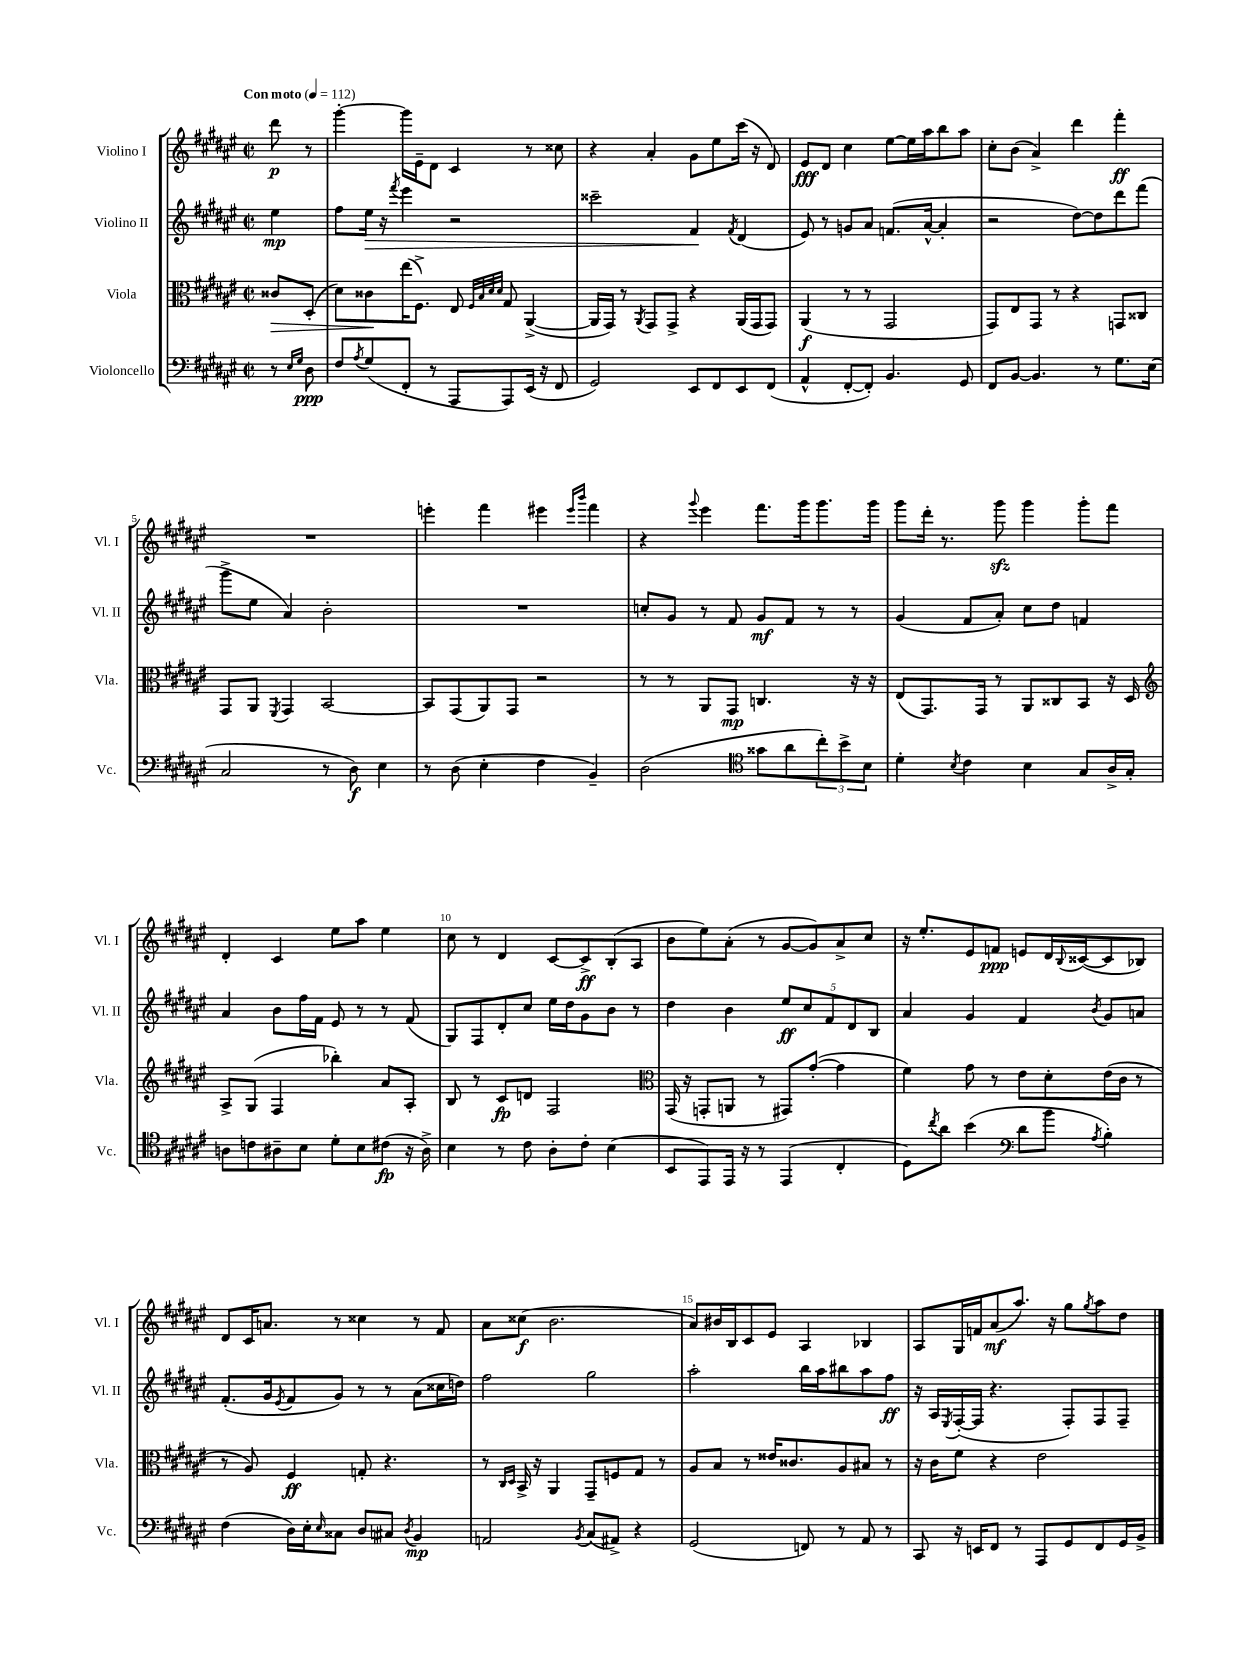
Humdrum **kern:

**kern	**dynam	**kern	**dynam	**kern	**dynam	**kern	**dynam
*part4	*part4	*part3	*part3	*part2	*part2	*part1	*part1
*staff4	*staff4	*staff3	*staff3	*staff2	*staff2	*staff1	*staff1
*I"Violoncello	*	*I"Viola	*	*I"Violino II	*	*I"Violino I	*
*I'Vc.	*	*I'Vla.	*	*I'Vl. II	*	*I'Vl. I	*
*clefF4	*	*clefC3	*	*clefG2	*	*clefG2	*
*k[f#c#g#d#a#e#]	*	*k[f#c#g#d#a#e#]	*	*k[f#c#g#d#a#e#]	*	*k[f#c#g#d#a#e#]	*
*M2/2	*	*M2/2	*	*M2/2	*	*M2/2	*
*met(c|)	*	*met(c|)	*	*met(c|)	*	*met(c|)	*
*MM112	*	*MM112	*	*MM112	*	*MM112	*
=	=	=	=	=	=	=	=
!	!	!	!	!	!	!LO:TX:a:B:t=Con moto	!
!	!	!	!LO:HP:b	!	!	!	!
8r	.	8c##X/L	>	4ee#\	mp	8ddd#\	p
16qqE#/LL	.	.	.	.	.	.	.
16qqG#/JJ	.	.	.	.	.	.	.
8D#\	ppp	(8D#'/J	.	.	.	8r	.
=1	=1	=1	=1	=1	=1	=1	=1
8F#/L	.	8d#\L)	.	8ff#\L	.	[4ggg#'\	.
8qA#/	.	.	.	.	.	.	.
!	!	!	!	!	!LO:HP:b	!	!
(8G#/	.	8c##X\	.	16ee#\Jk	>	.	.
.	.	.	.	16r	.	.	.
.	.	.	.	8qfff#/	.	.	.
8FF#'/J	.	(16ee#\K	]	4eee#\	.	16ggg#\LL]	.
.	.	8.F#^\J)	.	.	.	16e#~\J	.
8r	.	.	.	.	.	8d#\J	.
8AAA#/L	.	8E#/	.	2r	.	4c#/	.
.	.	32qqF#/LLL	.	.	.	.	.
.	.	32qqB/	.	.	.	.	.
.	.	32qqd#/	.	.	.	.	.
.	.	32qqd#/JJJ	.	.	.	.	.
8AAA#/)	.	8G#/	.	.	.	.	.
(16EE#/Jk	.	([4AA#^/	.	.	.	8r	.
16r	.	.	.	.	.	.	.
8FF#/	.	.	.	.	.	8cc##X\	.
=2	=2	=2	=2	=2	=2	=2	=2
2GG#/)	.	16AA#/LL]	.	2ccc##X~\	.	4r	.
.	.	16GG#/JJ)	.	.	.	.	.
.	.	8r	.	.	.	.	.
.	.	8qAA#/	.	.	.	.	.
.	.	8GG#/L	.	.	.	4a#'/	.
.	.	8GG#^/J	.	.	.	.	.
8EE#/L	.	4r	.	4f#/	.	8g#\L	.
8FF#/	.	.	.	.	.	8ee#\	.
.	.	.	.	8qf#/	.	.	.
8EE#/	.	(16AA#/LL	.	(4d#/	]	(16ccc#\Jk	.
.	.	16GG#/J	.	.	.	16r	.
(8FF#/J	.	8GG#/J)	.	.	.	8d#/)	.
=3	=3	=3	=3	=3	=3	=3	=3
4AA#^^/	.	(4AA#/	f	8e#/)	.	8e#/L	fff
.	.	.	.	8r	.	8d#/J	.
[8FF#'/L	.	8r	.	8gn/L	.	4cc#\	.
8FF#'/J])	.	8r	.	8a#/J	.	.	.
4.BB/	.	2GG#/	.	(8.fn/L	.	[8ee#\L	.
.	.	.	.	.	.	16ee#\L]	.
.	.	.	.	[16a#^^/Jk	.	16aa#\J	.
.	.	.	.	4a#'/]	.	8bb\	.
8GG#/	.	.	.	.	.	8aa#\J	.
=4	=4	=4	=4	=4	=4	=4	=4
8FF#/L	.	8GG#/L)	.	2r	.	8cc#'\L	.
[8BB/J	.	8E#/	.	.	.	(8b\J	.
4.BB/]	.	8GG#/J	.	.	.	4a#^/)	.
.	.	8r	.	.	.	.	.
.	.	4r	.	[8dd#\L)	.	4ddd#\	.
8r	.	.	.	8dd#\]	.	.	.
8.G#\L	.	8GGn/L	.	8ddd#\	.	4fff#'\	ff
.	.	8C##X/J	.	(8fff#\J	.	.	.
(16E#\Jk	.	.	.	.	.	.	.
!!LO:LB:g=z
=5	=5	=5	=5	=5	=5	=5	=5
2C#/	.	8GG#/L	.	8ggg#^\L	.	1r	.
.	.	8AA#/J	.	8ee#\J	.	.	.
.	.	8qFF#/	.	.	.	.	.
.	.	4GG#/	.	4a#/)	.	.	.
8r	.	[2BB/	.	2b'\	.	.	.
8D#\)	f	.	.	.	.	.	.
4E#\	.	.	.	.	.	.	.
=6	=6	=6	=6	=6	=6	=6	=6
8r	.	8BB/L]	.	1r	.	4eeen'\	.
(8D#\	.	(8GG#/	.	.	.	.	.
4E#'\	.	8AA#/)	.	.	.	4fff#\	.
.	.	8GG#/J	.	.	.	.	.
4F#\	.	2r	.	.	.	4eee#X\	.
.	.	.	.	.	.	16qqeee#/LL	.
.	.	.	.	.	.	16qqbbb/JJ	.
4BB~/)	.	.	.	.	.	4fff#\	.
=7	=7	=7	=7	=7	=7	=7	=7
(2D#\	.	8r	.	8ccn'/L	.	4r	.
.	.	8r	.	8g#/J	.	.	.
.	.	.	.	.	.	8qqggg#/	.
.	.	8AA#/L	.	8r	.	4eee#\	.
.	.	8GG#/J	mp	8f#/	.	.	.
*clefC4	*	*	*	*	*	*	*
8g##X\L	.	4.Cn/	.	8g#/L	mf	8.fff#\L	.
8a#\	.	.	.	8f#/J	.	.	.
.	.	.	.	.	.	16ggg#\k	.
12cc#'\)	.	.	.	8r	.	8.ggg#\	.
12b^\	.	.	.	.	.	.	.
.	.	16r	.	8r	.	.	.
12B\J	.	.	.	.	.	.	.
.	.	16r	.	.	.	16ggg#\Jk	.
=8	=8	=8	=8	=8	=8	=8	=8
4d#'\	.	(8E#/L	.	(4g#/	.	8ggg#\L	.
.	.	8.GG#/)	.	.	.	16ddd#'\Jk	.
.	.	.	.	.	.	8.r	.
8qB/	.	.	.	.	.	.	.
4c#\	.	.	.	8f#/L	.	.	.
.	.	16GG#/Jk	.	.	.	.	.
.	.	8r	.	8a#'/J)	.	8ggg#zz\	.
4B\	.	8AA#/L	.	8cc#\L	.	4ggg#\	.
.	.	8C##X/	.	8dd#\J	.	.	.
8G#/L	.	8BB/J	.	4fn/	.	8ggg#'\L	.
16A#^/L	.	16r	.	.	.	8fff#\J	.
16G#'/JJ	.	16D#/	.	.	.	.	.
!!LO:LB:g=z
=9	=9	=9	=9	=9	=9	=9	=9
*	*	*clefG2	*	*	*	*	*
8An\L	.	8A#^/L	.	4a#/	.	4d#'/	.
8cn\	.	(8G#/J	.	.	.	.	.
8A#X~\	.	4F#/	.	8b\L	.	4c#/	.
8B\J	.	.	.	16ff#\L	.	.	.
.	.	.	.	16f#\JJ	.	.	.
8d#'\L	.	4bb-X'\)	.	8e#/	.	8ee#\L	.
8B\	.	.	.	8r	.	8aa#\J	.
(8c#X\J	fp	8a#/L	.	8r	.	4ee#\	.
16r	.	8A#'/J	.	(8f#/	.	.	.
16A#^\)	.	.	.	.	.	.	.
=10	=10	=10	=10	=10	=10	=10	=10
4B\	.	8B/	.	8G#/L)	.	8cc#\	.
.	.	8r	.	8F#/	.	8r	.
8r	.	8c#/L	fp	8d#'/	.	4d#/	.
8c#\	.	8dn/J	.	8cc#/J	.	.	.
8A#'\L	.	2F#/	.	16ee#\LL	.	[8c#/L	.
.	.	.	.	16dd#\J	.	.	.
8c#'\J	.	.	.	8g#\	.	8c#^/]	ff
(4B\	.	.	.	8b\J	.	(8B'/	.
.	.	.	.	8r	.	8A#/J	.
=11	=11	=11	=11	=11	=11	=11	=11
*	*	*clefC3	*	*	*	*	*
8BB/L	.	(16GG#/	.	4dd#\	.	8b\L	.
.	.	16r	.	.	.	.	.
8EE#/)	.	8GGn'/L	.	.	.	8ee#\)	.
16EE#/Jk	.	8AAn/J	.	4b\	.	(8a#'\J	.
16r	.	.	.	.	.	.	.
8r	.	8r	.	.	.	8r	.
(4EE#/	.	8GG#X/L)	.	10ee#/L	ff	[8g#/L	.
.	.	.	.	10cc#/	.	.	.
.	.	([8g#'/J	.	.	.	8g#/])	.
.	.	.	.	10f#/	.	.	.
4C#'/	.	4g#\]	.	.	.	8a#^/	.
.	.	.	.	10d#/	.	.	.
.	.	.	.	.	.	8cc#/J	.
.	.	.	.	10B/J	.	.	.
=12	=12	=12	=12	=12	=12	=12	=12
8D#\L)	.	4f#\)	.	4a#/	.	16r	.
.	.	.	.	.	.	8.ee#'/L	.
8qcc#/	.	.	.	.	.	.	.
8a#\J	.	.	.	.	.	.	.
(4b\	.	8g#\	.	4g#/	.	8e#/	.
.	.	8r	.	.	.	8fn/J	ppp
*clefF4	*	*	*	*	*	*	*
8d#\L	.	8e#\L	.	4f#/	.	8en/L	.
8b\J	.	8d#'\	.	.	.	16d#/L	.
.	.	.	.	.	.	8qqB/	.
.	.	.	.	.	.	([16c##X/J	.
8qA#/	.	.	.	8qb/	.	.	.
4B'\)	.	(16e#\L	.	8g#/L	.	8c##/]	.
.	.	16c#\JJ	.	.	.	.	.
.	.	8r	.	8an/J	.	8B-X/J)	.
!!LO:LB:g=z
=13	=13	=13	=13	=13	=13	=13	=13
(4F#\	.	8r	.	(8.f#'/L	.	8d#/L	.
.	.	8A#/)	.	.	.	16c#/K	.
.	.	.	.	16g#/k	.	8.an/J	.
.	.	.	.	8qe#/	.	.	.
16D#\LL)	.	4F#/	ff	8f#/	.	.	.
16E#'\J	.	.	.	.	.	.	.
16qqE#/	.	.	.	.	.	.	.
8C##X\J	.	.	.	8g#/J)	.	8r	.
8D#/L	.	8Gn'/	.	8r	.	4cc##X\	.
8C#X/J	.	4.r	.	8r	.	.	.
8qD#/	.	.	.	.	.	.	.
4BB/	mp	.	.	(8a#\L	.	8r	.
.	.	.	.	16cc##X\L	.	8f#/	.
.	.	.	.	16ddn\JJ)	.	.	.
=14	=14	=14	=14	=14	=14	=14	=14
2AAn/	.	8r	.	2ff#\	.	8a#\L	.
.	.	16qqC#/LL	.	.	.	.	.
.	.	16qqD#/JJ	.	.	.	.	.
.	.	16BB^/	.	.	.	(8cc##X\J	f
.	.	16r	.	.	.	.	.
.	.	4AA#/	.	.	.	2.b\	.
8qBB/	.	.	.	.	.	.	.
(8C#/L	.	8GG#~/L	.	2gg#\	.	.	.
8AA#X^/J)	.	8Fn/	.	.	.	.	.
4r	.	8G#/J	.	.	.	.	.
.	.	8r	.	.	.	.	.
=15	=15	=15	=15	=15	=15	=15	=15
(2GG#/	.	8A#/L	.	2aa#'\	.	8a#/L)	.
.	.	8B/J	.	.	.	16b#X/L	.
.	.	.	.	.	.	16B/J	.
.	.	8r	.	.	.	8c#/	.
.	.	16e##X/KL	.	.	.	8e#/J	.
.	.	8.c##X/	.	.	.	.	.
8FFn/)	.	.	.	16bb\LL	.	4A#/	.
.	.	.	.	16aa#\J	.	.	.
8r	.	8A#/	.	8bb#X\	.	.	.
8AA#/	.	8B#X/J	.	8aa#\	.	4B-X/	.
8r	.	8r	.	8ff#\J	ff	.	.
=16	=16	=16	=16	=16	=16	=16	=16
8CC#/	.	16r	.	16r	.	8A#/L	.
.	.	16c#\KL	.	16A#/LL	.	.	.
.	.	.	.	8qE#/	.	.	.
16r	.	8f#\J	.	([16F#'/	.	16G#/L	.
16EEn/KL	.	.	.	16F#/JJ]	.	16fn/J	.
8FF#/J	.	4r	.	4.r	.	(8a#/	mf
8r	.	.	.	.	.	8.aa#/J)	.
8AAA#/L	.	2e#\	.	.	.	.	.
.	.	.	.	.	.	16r	.
8GG#/	.	.	.	8F#'/L)	.	8gg#\L	.
.	.	.	.	.	.	8qgg#/	.
8FF#/	.	.	.	8F#/	.	8aa#\	.
16GG#/L	.	.	.	8F#~/J	.	8dd#\J	.
16BB^/JJ	.	.	.	.	.	.	.
==	==	==	==	==	==	==	==
*-	*-	*-	*-	*-	*-	*-	*-
